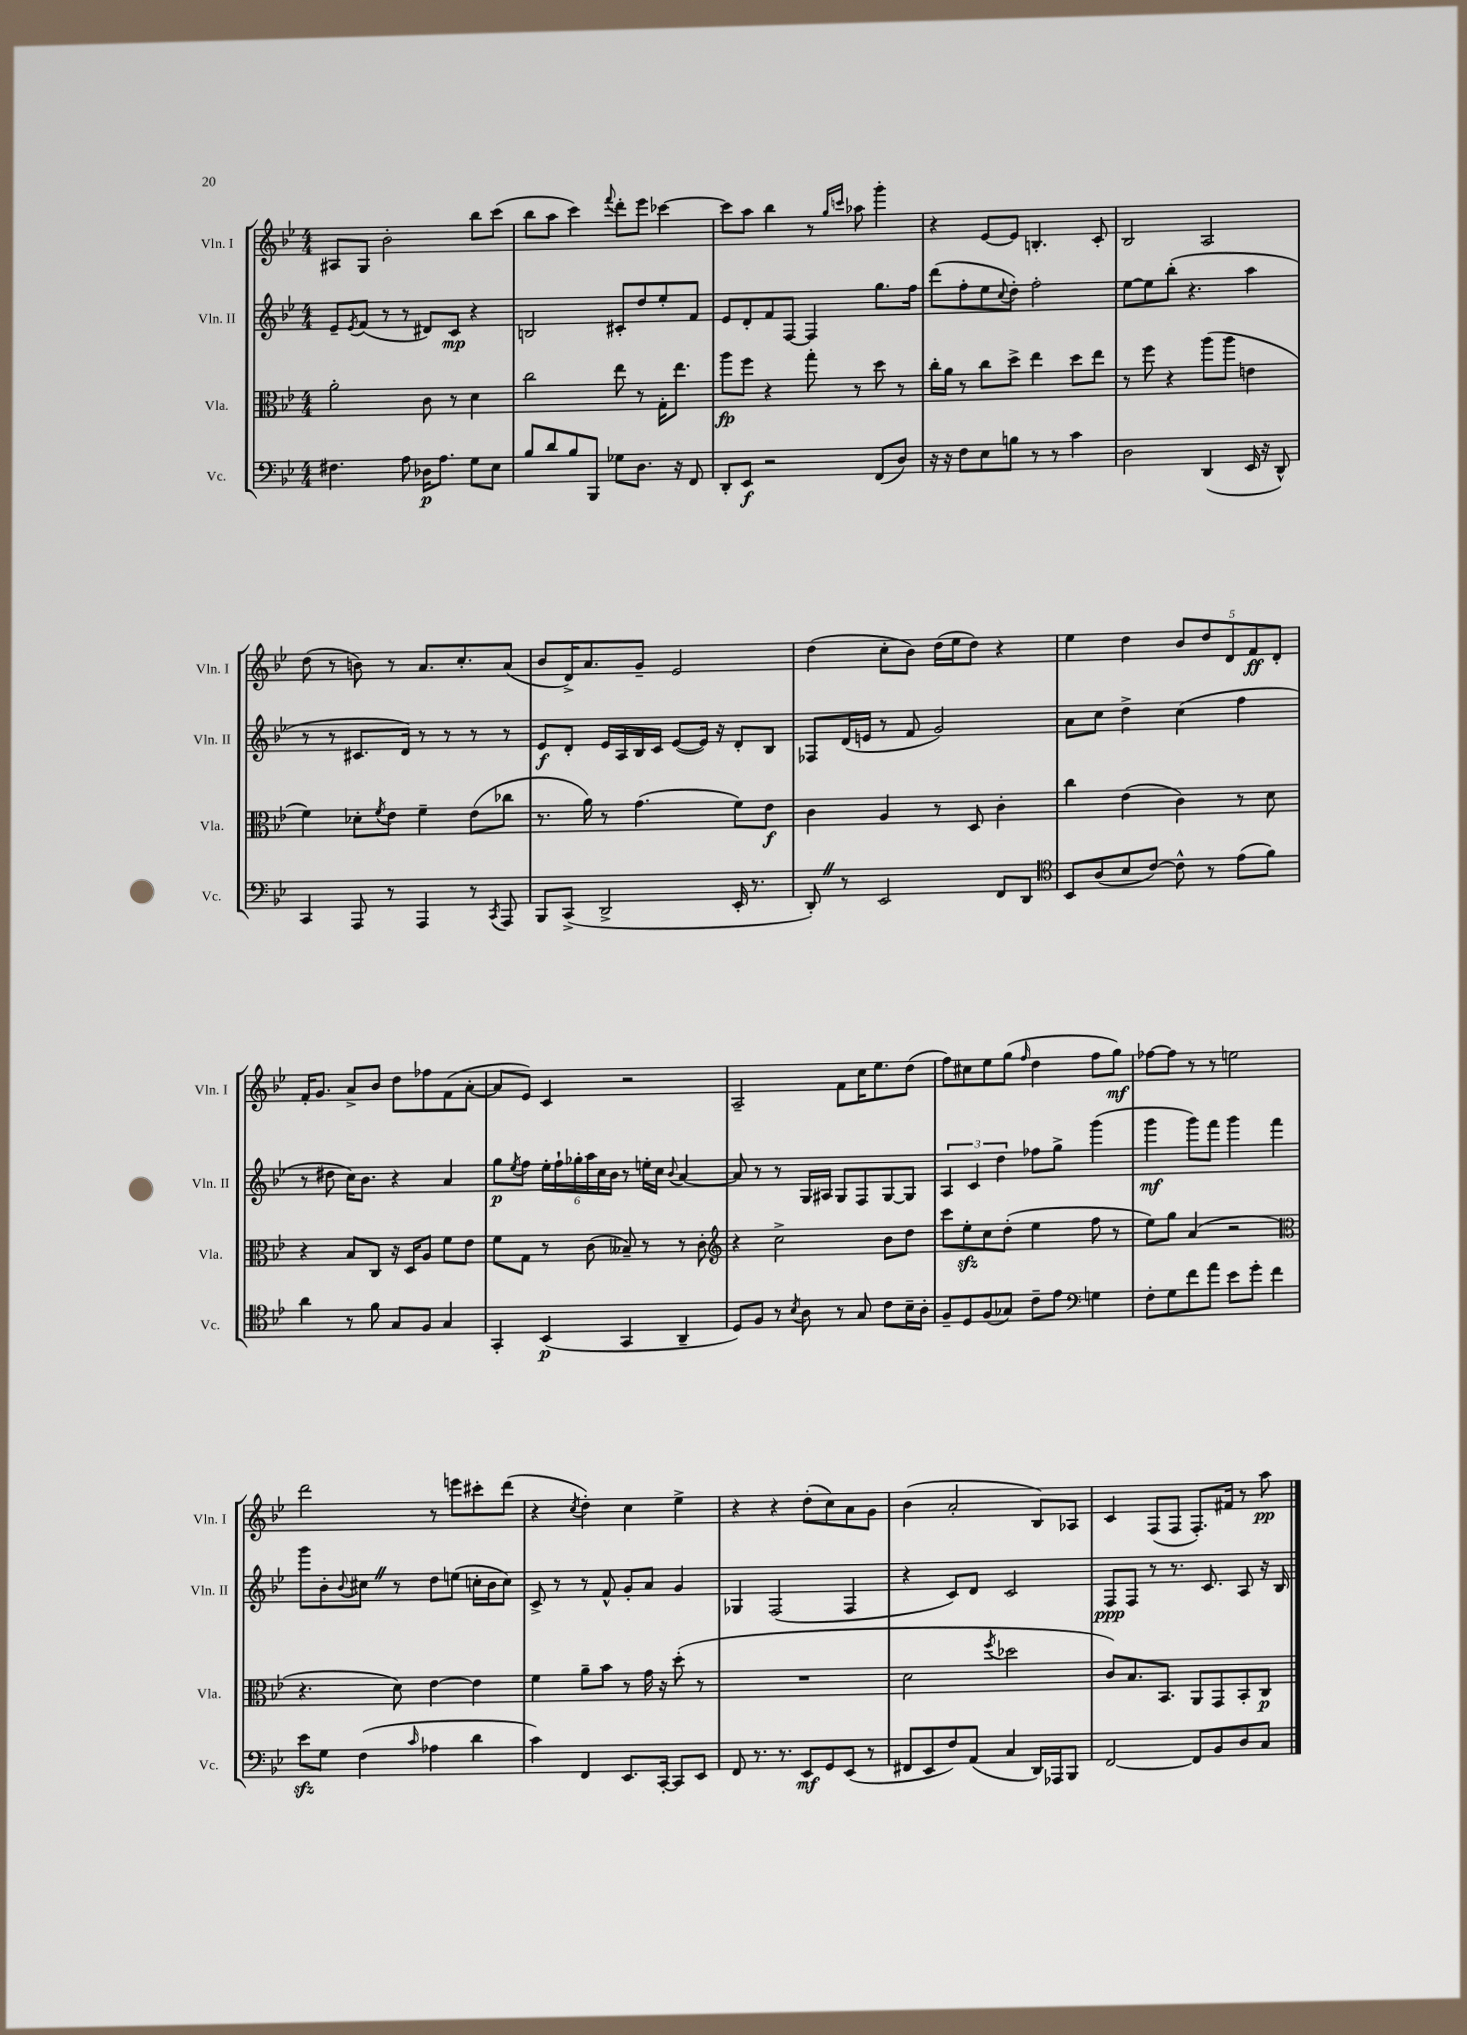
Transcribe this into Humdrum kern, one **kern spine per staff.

**kern	**dynam	**kern	**dynam	**kern	**dynam	**kern	**dynam
*part4	*part4	*part3	*part3	*part2	*part2	*part1	*part1
*staff4	*staff4	*staff3	*staff3	*staff2	*staff2	*staff1	*staff1
*I"Vc.	*	*I"Vla.	*	*I"Vln. II	*	*I"Vln. I	*
*I'Vc.	*	*I'Vla.	*	*I'Vln. II	*	*I'Vln. I	*
*clefF4	*	*clefC3	*	*clefG2	*	*clefG2	*
*k[b-e-]	*	*k[b-e-]	*	*k[b-e-]	*	*k[b-e-]	*
*M4/4	*	*M4/4	*	*M4/4	*	*M4/4	*
=118	=118	=118	=118	=118	=118	=118	=118
4.F#X\	.	2a'\	.	8e-~/L	.	8A#X/L	.
.	.	.	.	8qe-/	.	.	.
.	.	.	.	(8f/J	.	8G/J	.
.	.	.	.	8r	.	2b-'\	.
8A\	.	.	.	8r	.	.	.
16D-X\KL	p	8c\	.	8d#X/L)	.	.	.
8.A\J	.	.	.	.	.	.	.
.	.	8r	.	8c/J	mp	.	.
8G\L	.	4d\	.	4r	.	8bb-\L	.
8E-\J	.	.	.	.	.	(8ccc\J	.
=119	=119	=119	=119	=119	=119	=119	=119
8B-/L	.	2cc\	.	2Bn/	.	8bb-\L	.
8d/	.	.	.	.	.	8aa\J	.
8B-/	.	.	.	.	.	4ccc\)	.
8BBB-/J	.	.	.	.	.	.	.
.	.	.	.	.	.	8qqfff/	.
8G-X\L	.	8ee-\	.	8c#X'/L	.	8ddd'\L	.
8.D\J	.	8r	.	8dd/	.	8eee-\J	.
.	.	16G'\KL	.	8ee-'/	.	[4ccc-X\	.
16r	.	8.ee-\J	.	.	.	.	.
8FF/	.	.	.	8f/J	.	.	.
=120	=120	=120	=120	=120	=120	=120	=120
8DD'/L	.	8aa\L	fp	8e-/L	.	8ccc-\L]	.
8EE-/J	f	8ff\J	.	8d'/	.	8aa\J	.
2r	.	4r	.	8f/	.	4bb-\	.
.	.	.	.	[8F/J	.	.	.
.	.	8gg'\	.	4F/]	.	8r	.
.	.	.	.	.	.	16qqgg/LL	.
.	.	.	.	.	.	16qqcccn/JJ	.
.	.	8r	.	.	.	8aa-X\	.
(8FF/L	.	8dd\	.	8.gg\L	.	4ggg'\	.
8D/J)	.	8r	.	.	.	.	.
.	.	.	.	16ff\Jk	.	.	.
=121	=121	=121	=121	=121	=121	=121	=121
16r	.	16cc'\LL	.	(8ddd\L	.	4r	.
16r	.	16a\JJ	.	.	.	.	.
8F\L	.	8r	.	8ff'\	.	.	.
8E-\	.	8cc\L	.	8ee-\	.	[8e-/L	.
.	.	.	.	8qqcc/	.	.	.
8Bn\J	.	8dd^\J	.	8dd'\J)	.	8e-/J]	.
8r	.	4ee-\	.	2ff'\	.	4.Bn'/	.
8r	.	.	.	.	.	.	.
4c\	.	8dd\L	.	.	.	.	.
.	.	8ee-\J	.	.	.	8c'/	.
=122	=122	=122	=122	=122	=122	=122	=122
2D\	.	8r	.	[8ee-\L	.	2B-/	.
.	.	8ff\	.	8ee-\]	.	.	.
.	.	4r	.	(8bb-'\J	.	.	.
.	.	.	.	4.r	.	.	.
(4DD/	.	(8aa\L	.	.	.	2A/	.
.	.	8aa\J	.	.	.	.	.
16EE-/	.	4en\	.	4aa\	.	.	.
16r	.	.	.	.	.	.	.
8DD^^/)	.	.	.	.	.	.	.
!!LO:LB:g=z
=123	=123	=123	=123	=123	=123	=123	=123
4CC/	.	4f\)	.	8r	.	(8dd\	.
.	.	.	.	8r	.	8r	.
8AAA/	.	8d-X'\L	.	8.c#X/L	.	8bn\)	.
.	.	8qf/	.	.	.	.	.
8r	.	8e-\J	.	.	.	8r	.
.	.	.	.	16d/Jk)	.	.	.
4AAA/	.	4f~\	.	8r	.	8.a/L	.
.	.	.	.	8r	.	.	.
.	.	.	.	.	.	8.cc'/	.
8r	.	(8e-\L	.	8r	.	.	.
8qCC/	.	.	.	.	.	.	.
8AAA/	.	8cc-X\J	.	8r	.	(8a/J	.
=124	=124	=124	=124	=124	=124	=124	=124
8BBB-/L	.	8.r	.	8e-/L	f	8b-/L	.
(8CC^/J	.	.	.	8d'/J	.	16d^/K)	.
.	.	16a\)	.	.	.	8.a/	.
2DD^/	.	8r	.	16e-/LL	.	.	.
.	.	.	.	16A/	.	.	.
.	.	(4.g\	.	16B-/	.	8g~/J	.
.	.	.	.	16c/JJ	.	.	.
.	.	.	.	([8e-/L	.	2e-/	.
.	.	.	.	16e-/Jk])	.	.	.
.	.	.	.	16r	.	.	.
16EE-'/	.	8f\L)	.	8d'/L	.	.	.
8.r	.	.	.	.	.	.	.
.	.	8e-\J	f	8B-/J	.	.	.
=125	=125	=125	=125	=125	=125	=125	=125
8DD'Z/)	.	4c\	.	8F-X/L	.	(4dd\	.
8r	.	.	.	(16d/L	.	.	.
.	.	.	.	16en/JJ	.	.	.
2EE-/	.	4A/	.	8r	.	8cc'\L	.
.	.	.	.	8f/	.	8b-\J)	.
.	.	8r	.	2g/)	.	(16dd\LL	.
.	.	.	.	.	.	16ee-\J	.
.	.	8D/	.	.	.	8dd\J)	.
8FF/L	.	4c'\	.	.	.	4r	.
8DD/J	.	.	.	.	.	.	.
=126	=126	=126	=126	=126	=126	=126	=126
*clefC4	*	*	*	*	*	*	*
8BB-/L	.	4cc\	.	8a\L	.	4ee-\	.
(8A/	.	.	.	8cc\J	.	.	.
8B-/	.	(4e-\	.	4dd^\	.	4dd\	.
[8c/J)	.	.	.	.	.	.	.
8c^^\]	.	4c\)	.	(4cc\	.	10b-/L	.
.	.	.	.	.	.	10dd/	.
8r	.	.	.	.	.	.	.
.	.	.	.	.	.	10d/	.
(8e-\L	.	8r	.	4ff\	.	.	.
.	.	.	.	.	.	10f/	ff
8f\J)	.	8d\	.	.	.	.	.
.	.	.	.	.	.	10d'/J	.
!!LO:LB:g=z
=127	=127	=127	=127	=127	=127	=127	=127
4a\	.	4r	.	8r	.	16f'/KL	.
.	.	.	.	.	.	8.g/J	.
.	.	.	.	8dd#X\	.	.	.
8r	.	8B-/L	.	16cc\KL)	.	8a^/L	.
.	.	.	.	8.b-\J	.	.	.
8f\	.	8C/J	.	.	.	8b-/J	.
8G/L	.	16r	.	4r	.	8dd\L	.
.	.	16D/KL	.	.	.	.	.
8F/J	.	8A/J	.	.	.	8ff-X\	.
4G/	.	8f\L	.	4a/	.	(8f\	.
.	.	8e-\J	.	.	.	[8a'\J	.
=128	=128	=128	=128	=128	=128	=128	=128
4GG'/	.	8f\L	.	8gg\L	p	8a/L]	.
.	.	.	.	8qee-/	.	.	.
.	.	8G\J	.	8ff\J	.	8e-/J)	.
(4BB-/	p	8r	.	24ee-'\LL	.	4c/	.
.	.	.	.	24ff`\	.	.	.
.	.	.	.	24gg-X'\	.	.	.
.	.	(8c\	.	24aa\	.	.	.
.	.	.	.	24cc\	.	.	.
.	.	.	.	24b-\JJ	.	.	.
4GG/	.	8B--X~/)	.	8r	.	2r	.
.	.	8r	.	16een'\LL	.	.	.
.	.	.	.	16cc\JJ	.	.	.
.	.	.	.	8qqb-/	.	.	.
4AA~/	.	8r	.	[4a/	.	.	.
.	.	8c'\	.	.	.	.	.
=129	=129	=129	=129	=129	=129	=129	=129
*	*	*clefG2	*	*	*	*	*
8D/L)	.	4r	.	8a/]	.	2A~/	.
8F/J	.	.	.	8r	.	.	.
8r	.	2cc^\	.	8r	.	.	.
8qB-/	.	.	.	.	.	.	.
8A\	.	.	.	16G/LL	.	.	.
.	.	.	.	16A#X/JJ	.	.	.
8r	.	.	.	8G/L	.	8f\L	.
8G/	.	.	.	8F/	.	16cc\K	.
.	.	.	.	.	.	8.ee-\	.
8c\L	.	8b-\L	.	[8G/	.	.	.
16B-~\L	.	8dd\J	.	8G/J]	.	(8dd\J	.
16A'\JJ	.	.	.	.	.	.	.
=130	=130	=130	=130	=130	=130	=130	=130
8F~/L	.	8ccc\L	.	6A/	.	8ff\L)	.
8D/	.	8ee-zz'\	.	.	.	8cc#X\	.
.	.	.	.	6c/	.	.	.
(8F/	.	8cc\	.	.	.	8ee-\	.
.	.	.	.	6dd\	.	.	.
8G-X/J)	.	(8dd'\J	.	.	.	(8gg\J	.
.	.	.	.	.	.	16qqff/	.
8c~\L	.	4ee-\	.	8ff-X\L	.	4dd\	.
8e-\J	.	.	.	8gg^\J	.	.	.
*clefF4	*	*	*	*	*	*	*
4Gn\	.	8ff\	.	(4ggg\	.	8ff\L	.
.	.	8r	.	.	.	8gg\J)	mf
=131	=131	=131	=131	=131	=131	=131	=131
8F'\L	.	8ee-\L)	.	4ggg\	mf	[8ff-X\L	.
8G\	.	8gg\J	.	.	.	8ff-\J]	.
8f\	.	(4a/	.	8ggg\L)	.	8r	.
8a\J	.	.	.	8fff\J	.	8r	.
8e-\L	.	2r	.	4ggg\	.	2een\	.
8g'\J	.	.	.	.	.	.	.
4f\	.	.	.	4fff\	.	.	.
!!LO:LB:g=z
=132	=132	=132	=132	=132	=132	=132	=132
*	*	*clefC3	*	*	*	*	*
8e-zz\L	.	4.r	.	8ggg\L	.	2ddd\	.
8G\J	.	.	.	8b-'\	.	.	.
.	.	.	.	8qqb-/	.	.	.
(4F\	.	.	.	8cc#XZ\J	.	.	.
.	.	8d\)	.	8r	.	.	.
16qqc/	.	.	.	.	.	.	.
4A-X\	.	[4e-\	.	8dd\L	.	8r	.
.	.	.	.	(8een\J	.	8eeen\L	.
4d\	.	4e-\]	.	16ccn'\LL	.	8ccc#X'\	.
.	.	.	.	16b-\J	.	.	.
.	.	.	.	8cc\J)	.	(8ddd\J	.
=133	=133	=133	=133	=133	=133	=133	=133
4c\)	.	4f\	.	8c^/	.	4r	.
.	.	.	.	8r	.	.	.
.	.	.	.	.	.	8qcc/	.
4FF/	.	8a~\L	.	8r	.	4dd'\)	.
.	.	8b-\J	.	8f^^/	.	.	.
8.EE-/L	.	8r	.	8g'/L	.	4cc\	.
.	.	16g\	.	8a/J	.	.	.
[16CC'/Jk	.	16r	.	.	.	.	.
8CC/L]	.	(8dd'\	.	4g/	.	4ee-^\	.
8EE-/J	.	8r	.	.	.	.	.
=134	=134	=134	=134	=134	=134	=134	=134
8FF/	.	1r	.	4G-X/	.	4r	.
8.r	.	.	.	.	.	.	.
.	.	.	.	(2F/	.	4r	.
8.r	.	.	.	.	.	.	.
8EE-/L	mf	.	.	.	.	(8dd'\L	.
8GG/	.	.	.	.	.	8cc\)	.
(8EE-/J	.	.	.	4F/	.	8a\	.
8r	.	.	.	.	.	8g\J	.
=135	=135	=135	=135	=135	=135	=135	=135
8FF#X/L	.	2d\	.	4r	.	(4b-\	.
8EE-/	.	.	.	.	.	.	.
8F/)	.	.	.	8c/L)	.	2a'/	.
(8AA/J	.	.	.	8d/J	.	.	.
.	.	8qff/	.	.	.	.	.
4C/	.	2dd-X\	.	2c/	.	.	.
16DD/LL)	.	.	.	.	.	8B-/L)	.
16AAA-X/J	.	.	.	.	.	.	.
8BBB-/J	.	.	.	.	.	8A-X/J	.
=136	=136	=136	=136	=136	=136	=136	=136
[2FF/	.	8c/L)	.	8F/L	ppp	4c/	.
.	.	8.B-/	.	8F/J	.	.	.
.	.	.	.	8r	.	(8F/L	.
.	.	8.BB-/J	.	.	.	.	.
.	.	.	.	8.r	.	8F/J	.
8FF/L]	.	8AA/L	.	.	.	8.F'/L)	.
.	.	.	.	8.c/	.	.	.
8BB-/	.	8GG/	.	.	.	.	.
.	.	.	.	.	.	16f#X/Jk	.
8D/	.	8BB-'/	.	8A/	.	8r	.
8C/J	.	8C/J	p	16r	.	8aa\	pp
.	.	.	.	16B-/	.	.	.
==	==	==	==	==	==	==	==
*-	*-	*-	*-	*-	*-	*-	*-
